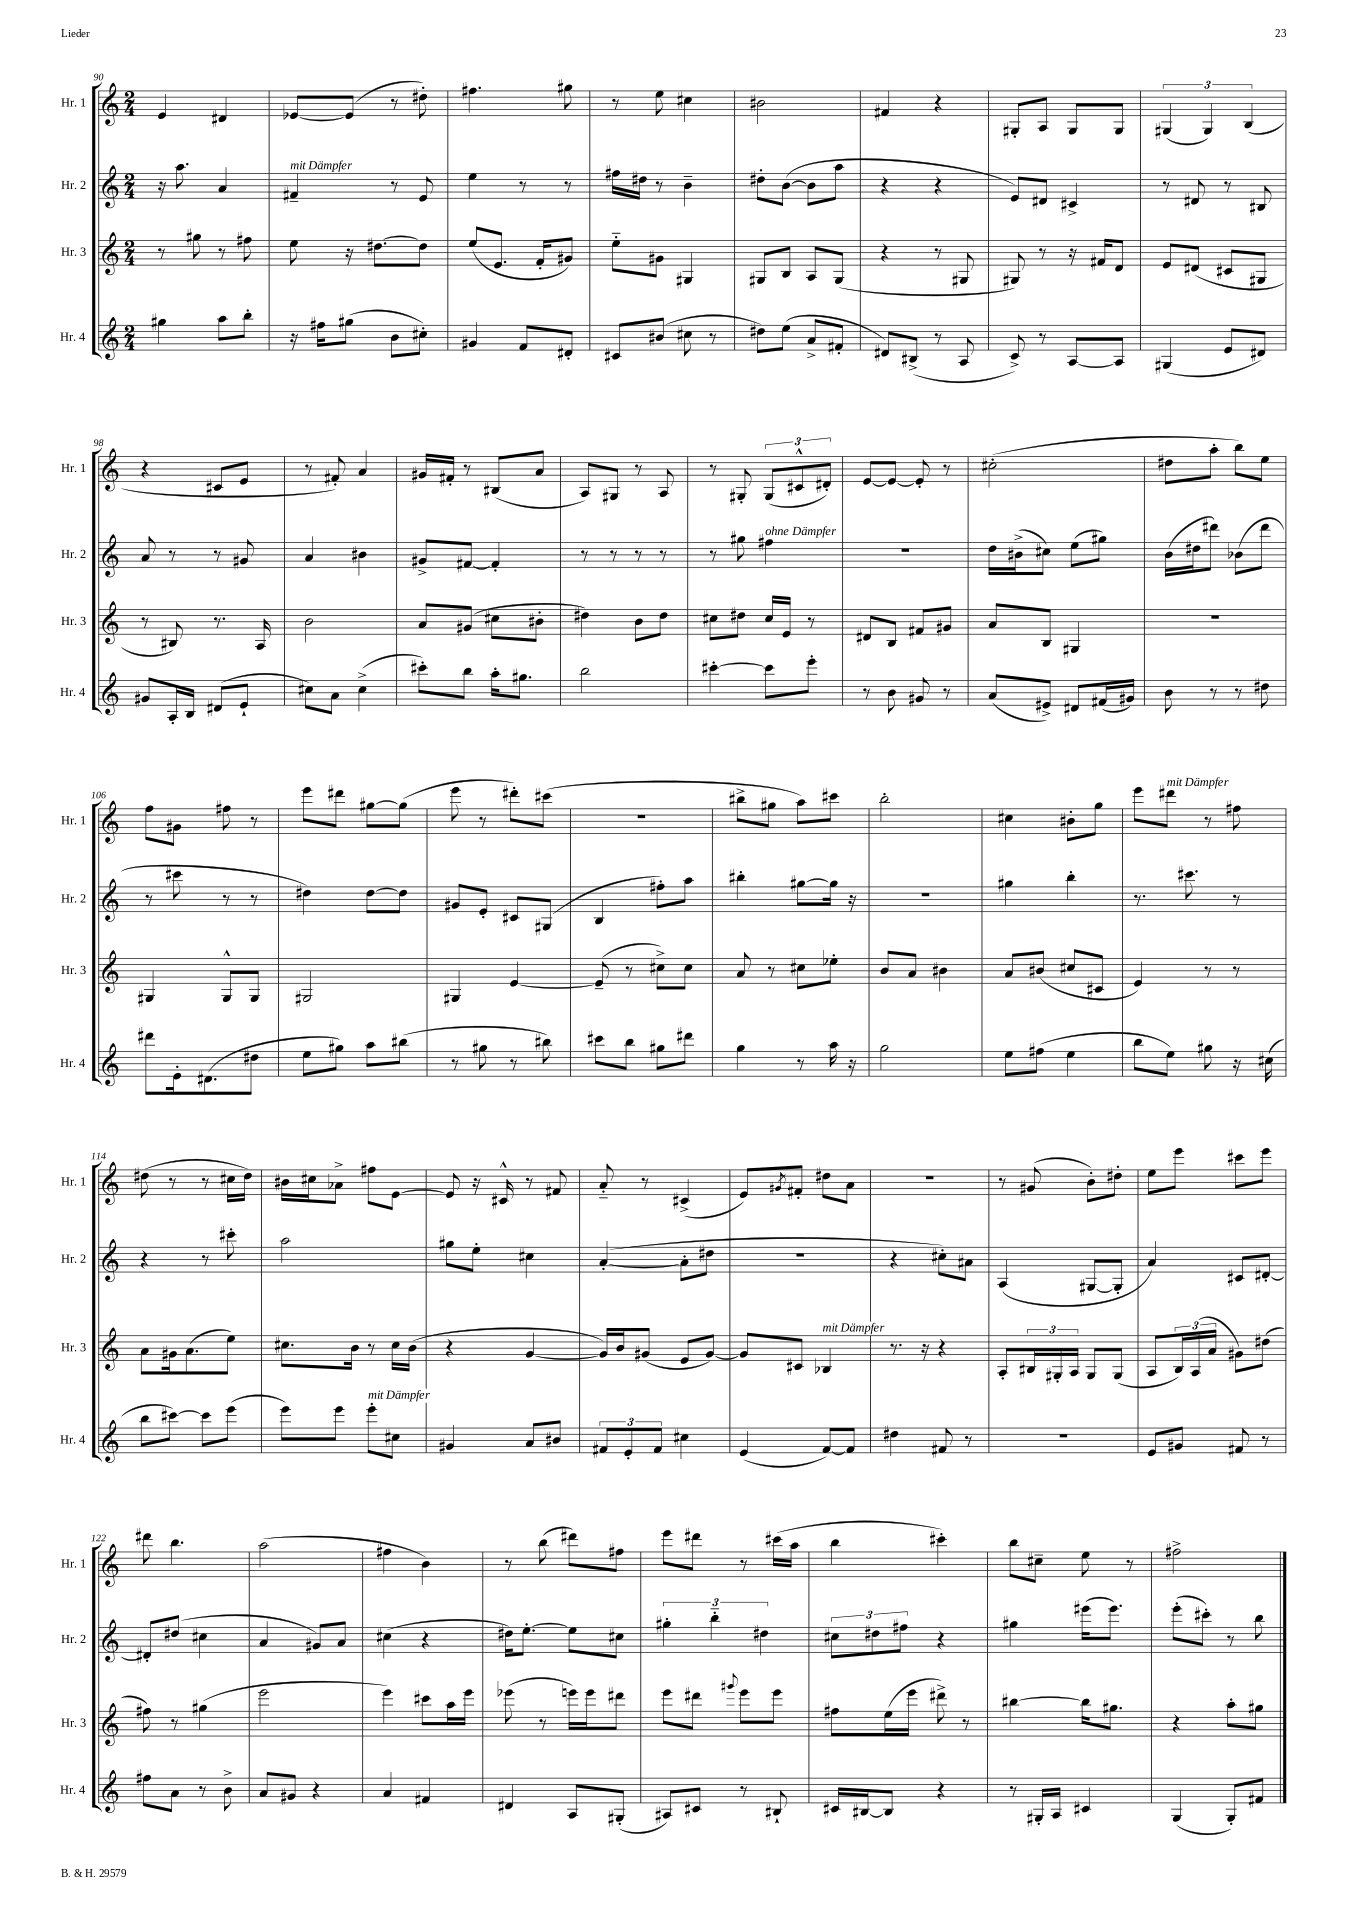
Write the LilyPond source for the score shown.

<<
\new StaffGroup <<
\new Staff = "s0" \with { instrumentName = "Hr. 1" shortInstrumentName = "Hr. 1" } {
    \clef treble \key c \major \numericTimeSignature \time 2/4
    e'4 dis'4 |
    ees'8~ ees'8( r8 dis''8-.) |
    fis''4. gis''8 |
    r8 e''8 cis''4 |
    bis'2 |
    fis'4 r4 |
    gis8-. a8 gis8 gis8 |
    \tuplet 3/2 { gis4( gis4) b4( } |
    r4 cis'8 e'8 |
    r8 fis'8-.) a'4 |
    gis'16 fis'16-. r8 bis8( a'8 |
    a8) gis8 r8 a8 |
    r8 gis8-. \tuplet 3/2 { gis8( cis'8-^ dis'8-.) } |
    e'8~ e'8~ e'8-. r8 |
    cis''2-.( |
    dis''8 a''8-. b''8) e''8 |
    f''8 gis'8 fis''8 r8 |
    e'''8 dis'''8 gis''8~ gis''8( |
    e'''8 r8 dis'''8-.) cis'''8( |
    r2 |
    bis''8-> gis''8 a''8) cis'''8 |
    b''2-. |
    cis''4 bis'8-. g''8 |
    e'''8 dis'''8^\markup { \italic "mit Dämpfer" } r8 fis''8 |
    dis''8( r8 r8 cis''16 dis''16) |
    bis'16 cis''16 aes'8-> fis''8 e'8~ |
    e'8 r16 cis'16-^ r8 fis'8 |
    a'8-_ r8 cis'4->( |
    e'8) \acciaccatura { gis'8 } fis'8-. dis''8 a'8 |
    R2 |
    r8 gis'8( b'8-.) dis''8-. |
    e''8 e'''8 cis'''8 e'''8 |
    dis'''8 b''4. |
    a''2( |
    fis''4 b'4) |
    r8 b''8( dis'''8) fis''8 |
    e'''8 dis'''8 r8 cis'''16( a''16 |
    b''4 cis'''4-.) |
    b''8 cis''8-- e''8 r8 |
    fis''2-> \bar "|." |
}
\new Staff = "s1" \with { instrumentName = "Hr. 2" shortInstrumentName = "Hr. 2" } {
    \clef treble \key c \major \numericTimeSignature \time 2/4
    r16 a''8. a'4 |
    fis'4--^\markup { \italic "mit Dämpfer" } r8 e'8 |
    e''4 r8 r8 |
    fis''16 dis''16 r8 b'4-- |
    dis''8-. b'8~( b'8 a''8 |
    r4 r4 |
    e'8) dis'8 cis'4-> |
    r8 dis'8 r8 bis8 |
    a'8 r8 r8 gis'8 |
    a'4 bis'4 |
    gis'8-> fis'8~ fis'4-. |
    r8 r8 r8 r8 |
    r8 gis''8 fis''4^\markup { \italic "ohne Dämpfer" } |
    R2 |
    d''16 bis'16->( cis''8) e''8( gis''8) |
    b'16( dis''16 dis'''8) bes'8( dis'''8 |
    r8 cis'''8 r8 r8 |
    dis''4) dis''8~ dis''8 |
    gis'8 e'8-. cis'8 gis8( |
    b4 fis''8-.) a''8 |
    bis''4-. gis''8~ gis''16 r16 |
    R2 |
    gis''4 b''4-. |
    r8. cis'''8. r8 |
    r4 r8 cis'''8-. |
    a''2 |
    gis''8 e''8-. cis''4 |
    a'4~-.( a'8-. dis''8 |
    r2 |
    r4 cis''8-.) ais'8 |
    a4( gis8~ gis8-. |
    a'4) cis'8 dis'8~-. |
    dis'8-. dis''8( cis''4 |
    a'4 gis'8) a'8 |
    cis''4( r4 |
    dis''16) e''8.~-. e''8 cis''8 |
    \tuplet 3/2 { gis''4-. b''4-_ dis''4 } |
    \tuplet 3/2 { cis''8 dis''8 fis''8 } r4 |
    gis''4 eis'''16( eis'''8.) |
    e'''8-.( cis'''8-.) r8 b''8 \bar "|." |
}
\new Staff = "s2" \with { instrumentName = "Hr. 3" shortInstrumentName = "Hr. 3" } {
    \clef treble \key c \major \numericTimeSignature \time 2/4
    r8 gis''8 r8 fis''8 |
    e''8 r16 dis''8.~ dis''8 |
    e''8( e'8. f'16-. gis'8) |
    e''8-_ gis'8 gis4 |
    gis8 b8 a8 gis8( |
    r4 r8 gis8 |
    gis8) r8 r16 fis'16 d'8 |
    e'8 dis'8( cis'8 gis8 |
    r8 bis8) r8. a16 |
    b'2 |
    a'8 gis'8( cis''8 bis'8-. |
    dis''4) b'8 dis''8 |
    cis''8 dis''8 cis''16 e'16 r8 |
    dis'8 b8 fis'8 gis'8 |
    a'8 b8 gis4 |
    R2 |
    gis4 gis8-^ gis8 |
    gis2 |
    gis4 e'4~ |
    e'8--( r8 cis''8->) cis''8 |
    a'8 r8 cis''8 ees''8-. |
    b'8 a'8 bis'4 |
    a'8 bis'8( cis''8 cis'8 |
    e'4) r8 r8 |
    a'8 gis'16 a'8.( e''8) |
    cis''8. b'16 r8 cis''16 b'16( |
    r4 g'4~ |
    g'16) b'16 gis'8( e'8 gis'8~) |
    gis'8 cis'8 bes4^\markup { \italic "mit Dämpfer" } |
    r8. r16 r4 |
    a8-. \tuplet 3/2 { bis16 gis16-. a16 } gis8 gis8( |
    a8 \tuplet 3/2 { b16) a16( a'16 } gis'8) dis''8( |
    fis''8) r8 gis''4( |
    e'''2 |
    e'''4) cis'''8 a''16 e'''16 |
    ees'''8( r8 e'''16) e'''16 dis'''8 |
    e'''8 dis'''8 \appoggiatura { gis'''8 } e'''8 e'''8 |
    fis''8 e''16( e'''16 dis'''8->) r8 |
    bis''4~ bis''16 gis''8. |
    r4 a''8-. gis''8 \bar "|." |
}
\new Staff = "s3" \with { instrumentName = "Hr. 4" shortInstrumentName = "Hr. 4" } {
    \clef treble \key c \major \numericTimeSignature \time 2/4
    gis''4 a''8 b''8-. |
    r16 fis''16 gis''8( b'8 cis''8-.) |
    gis'4 f'8 dis'8-. |
    cis'8 bis'8( cis''8 r8 |
    dis''8) e''8( a'8-> fis'8-. |
    dis'8) bis8->( r8 a8 |
    c'8->) r8 a8~ a8 |
    gis4( e'8 dis'8) |
    gis'8 a16-. b16 dis'8( e'8-! |
    cis''8) a'8 cis''4->( |
    cis'''8-.) b''8 a''16-. gis''8. |
    b''2 |
    cis'''4~-. cis'''8 e'''8-. |
    r8 b'8 gis'8 r8 |
    a'8( eis'8->) dis'8 fis'16( gis'16) |
    b'8 r8 r8 dis''8 |
    dis'''8 e'16-. dis'8.( dis''8 |
    e''8 gis''8) a''8 bis''8( |
    r8 gis''8 r8 bis''8) |
    cis'''8 b''8 gis''8 dis'''8 |
    g''4 r8 a''16 r16 |
    g''2 |
    e''8 fis''8( e''4 |
    b''8 e''8) gis''8 r16 cis''16( |
    b''8 cis'''8~) cis'''8 e'''8( |
    e'''8) e'''8 e'''8-.^\markup { \italic "mit Dämpfer" } cis''8 |
    gis'4 a'8 bis'8 |
    \tuplet 3/2 { fis'8 e'8-. fis'8 } cis''4 |
    e'4( f'8~) f'8 |
    dis''4 fis'8 r8 |
    R2 |
    e'8 gis'8 fis'8 r8 |
    fis''8 a'8 r8 b'8-> |
    a'8 gis'8 r4 |
    a'4 fis'4 |
    dis'4 a8 gis8-.( |
    ais8) cis'8 r8 bis8-! |
    cis'16 bis16~ bis8 r4 |
    r8 gis16-. a16 cis'4 |
    g4( g8-.) fis'8 \bar "|." |
}
>>
>>
\layout { \context { \Score currentBarNumber = #90 } }
